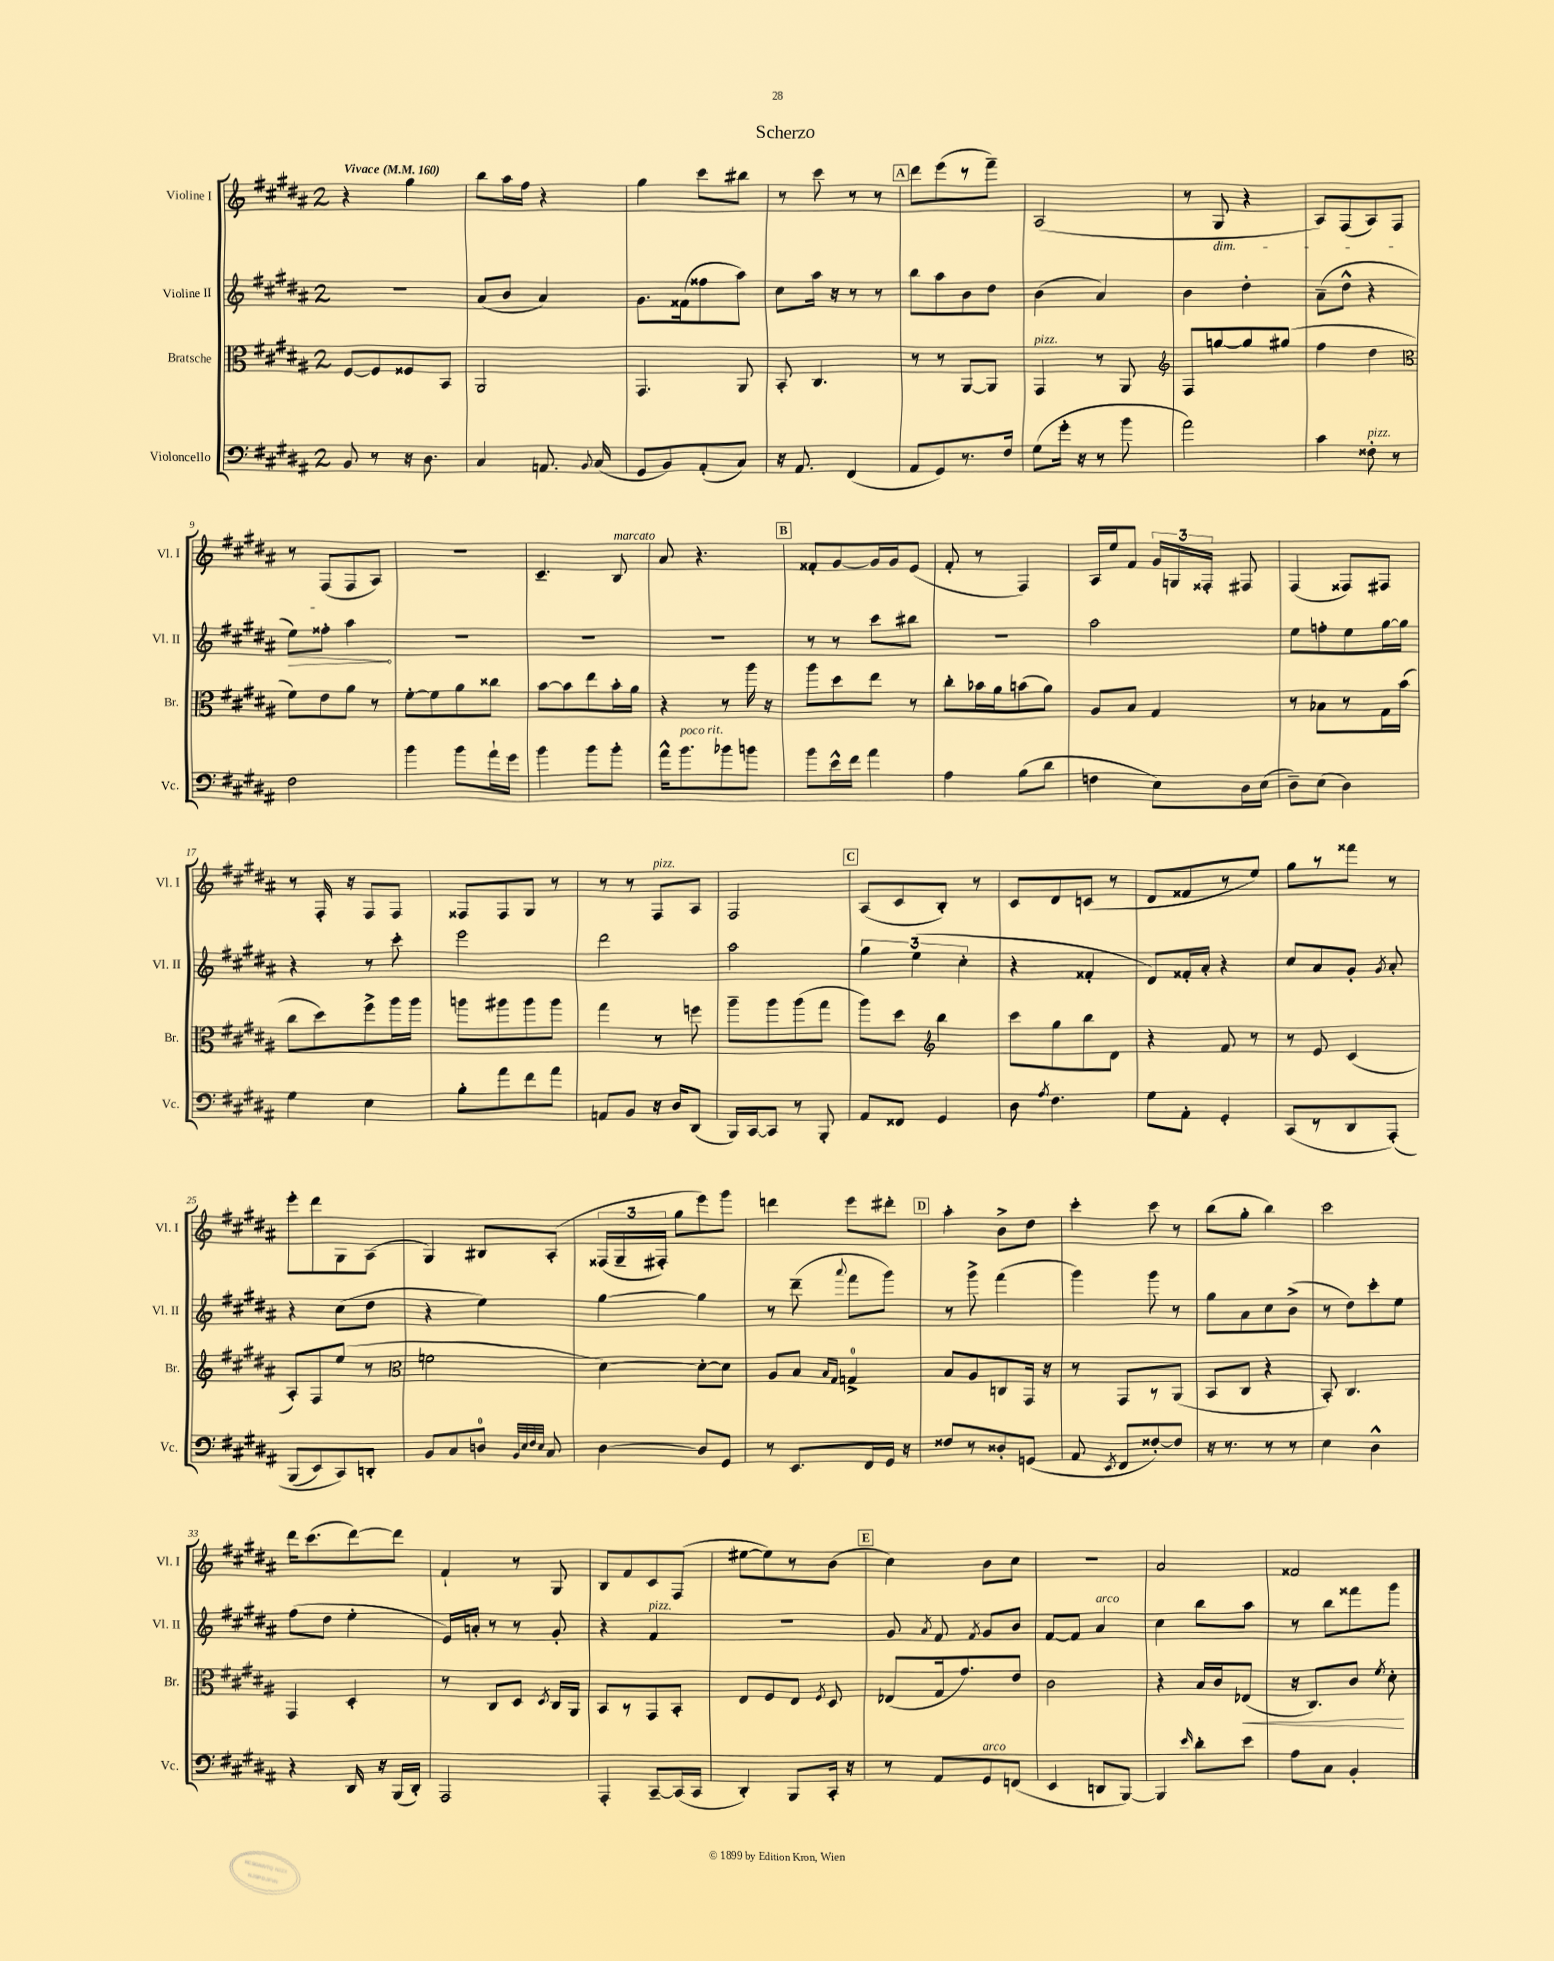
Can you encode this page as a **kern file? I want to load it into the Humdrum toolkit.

**kern	**kern	**kern	**kern
*staff4	*staff3	*staff2	*staff1
*clefF4	*clefC3	*clefG2	*clefG2
*k[f#c#g#d#a#]	*k[f#c#g#d#a#]	*k[f#c#g#d#a#]	*k[f#c#g#d#a#]
*M2/4	*M2/4	*M2/4	*M2/4
*MM160	*MM160	*MM160	*MM160
8BB	[8F#	2r	4r
8r	8F#]	.	.
16r	8F##	.	4gg#
8.D#	.	.	.
.	8BB	.	.
=	=	=	=
4C#	2AA#	(8a#	8bb
.	.	8b	16aa#
.	.	.	16ff#
8.AA	.	4a#)	4r
8qqBB	.	.	.
(16C#	.	.	.
=	=	=	=
8GG#	4.GG#	8.g#	4gg#
8BB)	.	.	.
.	.	(16f##	.
(8AA#'	.	8ff##	8ccc#
8C#)	8AA#	8aa#)	8bb#
=	=	=	=
16r	8BB'	8cc#	8r
8.AA#	.	.	.
.	4.C#	16aa#	8ccc#
.	.	16r	.
(4FF#	.	8r	8r
.	.	8r	8r
=	=	=	=
8AA#	8r	8bb	8ddd#
8GG#)	8r	8aa#	(8eee
8.r	[8AA#	8b	8r
.	8AA#]	8dd#	8fff#~)
16F#	.	.	.
=	=	=	=
(8G#	4GG#	(4b	(2A#
16g#'	.	.	.
16r	.	.	.
8r	8r	4a#)	.
8b	8AA#	.	.
=	=	=	=
*	*clefG2	*	*
2a#)	8F#	4b	8r
.	[8gg	.	8G#
.	8gg]	4dd#'	4r
.	(8gg#	.	.
=	=	=	=
4c#	4ff#	(8a#~	8A#)
.	.	8dd#^^	(8F#
8F##'	4dd#	4r	8A#)
8r	.	.	8F#
=	=	=	=
*	*clefC3	*	*
2F#	8f#)	8ee)	8r
.	8e	8ff##'	(8F#
.	8a#	4aa#	8F#
.	8r	.	8A#)
=	=	=	=
4b	[8f#'	2r	2r
.	8f#]	.	.
8b	8a#	.	.
16a#`	8cc##	.	.
16g#	.	.	.
=	=	=	=
4b	[8b	2r	4.c#~
.	8b]	.	.
8b	8ee	.	.
8b'	16b'	.	8B
.	16a#	.	.
=	=	=	=
16a#^^	4r	2r	8a#
8.b	.	.	.
.	.	.	4.r
8b-	8r	.	.
8b	16aa#	.	.
.	16r	.	.
=	=	=	=
8b	8aa#	8r	8f##'
16e^^	8dd#	8r	[8g#
16f#	.	.	.
4a#	8ee	8ccc#	16g#]
.	.	.	16g#
.	8r	8bb#	(8e
=	=	=	=
4A#	8cc#'	2r	8f#'
.	16b-	.	8r
.	16a#	.	.
(8B	(8b	.	4F#)
8d#	8a#)	.	.
=	=	=	=
4F	8A#	2aa#	16A#
.	.	.	16ee
.	8B	.	8f#
8E)	4G#	.	24g#
.	.	.	24G
.	.	.	24F##'
16D#	.	.	8F#
(16E	.	.	.
=	=	=	=
8D#~)	8r	8ee	(4F#
(8E	8B-	8ff'	.
4D#)	8r	8ee	8F##)
.	16G#	[16gg#	8F#
.	(16b	16gg#]	.
=	=	=	=
4G#	8cc#	4r	8r
.	8dd#)	.	16F#'
.	.	.	16r
4E	8ff#^	8r	8F#
.	16aa#	8ccc#'	8F#
.	16aa#	.	.
=	=	=	=
8B'	8aa	2eee	8F##
8a#	8aa#	.	8F##
8f#	8aa#	.	8G#
8a#	8aa#	.	8r
=	=	=	=
8AA	4gg#	2ddd#	8r
8BB	.	.	8r
16r	8r	.	8F#
16D#	.	.	.
(8DD#	8ff	.	8A#
=	=	=	=
16BBB)	8aa#~	2aa#	2F#
[16CC#	.	.	.
8CC#]	8aa#	.	.
8r	(8aa#	.	.
8BBB'	8gg#	.	.
=	=	=	=
8AA#	8aa#)	6gg#	(8A#
8FF##	8dd#	.	8c#
.	.	(6ee	.
*	*clefG2	*	*
4GG#	4bb	.	8B')
.	.	6cc#'	.
.	.	.	8r
=	=	=	=
8D#	8ccc#	4r	8c#
8qA#	.	.	.
4.F#	8gg#	.	8d#
.	8bb	4f##'	(8c
.	8d#	.	8r
=	=	=	=
8G#	4r	8d#)	8d#
8AA#'	.	16f##'	8f##
.	.	16a#'	.
4GG#'	8f#	4r	8r
.	8r	.	8ee)
=	=	=	=
(8CC#	8r	8cc#	8gg#
8r	8e	8a#	8r
8DD#	(4c#	8g#'	8fff##
.	.	8qg#	.
&(8AAA#')	.	8a#'	8r
=	=	=	=
(8BBB	8A#')	4r	8eee'
8EE)	8F#	.	8ddd#
8CC#&)	(8ee	(8cc#	8G#
8DD'	8r	8dd#	(8A#
=	=	=	=
*	*clefC3	*	*
8BB	2f	4r	4G#)
8C#	.	.	.
8D	.	4ee)	8B#
32qqBB	.	.	.
32qqE	.	.	.
32qqF#	.	.	.
32qqE	.	.	.
8C#	.	.	&(8A#'
=	=	=	=
[4D#	[4d#)	[4gg#	(24F##
.	.	.	24G#~
.	.	.	24F#')
.	.	.	8gg#
8D#]	8d#'_	4gg#]	8eee&)
8GG#	8d#]	.	8ggg#
=	=	=	=
8r	8A#	8r	4ddd
8.EE	8B	(8ddd#~	.
.	16qqB	.	.
.	16qqG#	8qqaaa#	.
.	4G^	8fff#	8eee
16FF#	.	.	.
16GG#	.	8ggg#)	8ddd#'
16r	.	.	.
=	=	=	=
8F##	8B	8r	4aa#'
8r	8A#	8ggg#^	.
8D##'	8C	(4fff#	8b^
(8GG	16GG#	.	8dd#
.	16r	.	.
=	=	=	=
8AA#	8r	4ggg#)	4ccc#'
8qEE	.	.	.
8FF#	8GG#	.	.
[8F##')	8r	8ggg#	8ccc#
8F##]	(8AA#	8r	8r
=	=	=	=
16r	8BB	8gg#	(8bb
8.r	.	.	.
.	8C#	8a#	8gg#'
8r	4r	8cc#	4bb)
8r	.	(8b^	.
=	=	=	=
4E	8BB')	8r	2ccc#
.	4.C#	8dd#)	.
4D#^^	.	8ccc#'	.
.	.	8ee	.
=	=	=	=
4r	4GG#	(8ff#	16ddd#
.	.	.	(8.ccc#
.	.	8dd#	.
16DD#	4D#'	4ee'	[8ddd#)
16r	.	.	.
(16BBB	.	.	8ddd#]
16DD#')	.	.	.
=	=	=	=
2AAA#	8r	16e)	4f#`
.	.	16a'	.
.	8C#	8r	.
.	8D#	8r	8r
.	8qD#	.	.
.	16C#	8g#'	8G#
.	16AA#	.	.
=	=	=	=
4AAA#'	8BB	4r	8B
.	8r	.	8f#
[8CC#~	8GG#	4f#	8c#
(16CC#]	8BB'	.	(8F#
16CC#	.	.	.
=	=	=	=
4DD#')	8E	2r	[8ee#
.	8F#	.	8ee#])
8BBB	8E	.	8r
.	8qF#	.	.
16CC#'	8D#	.	(8b
16r	.	.	.
=	=	=	=
8r	(8E-	8g#	4cc#)
.	.	8qa#	.
8AA#	16G#	8f#	.
.	8.g#)	.	.
.	.	8qf#	.
8GG#	.	8g#	8b
(8FF	8e	8b	8cc#
=	=	=	=
4EE	2c#	[8f#	2r
.	.	8f#]	.
8DD	.	4a#	.
[8BBB)	.	.	.
=	=	=	=
4BBB]	4r	4cc#	2a#
16qqe	.	.	.
8d#'	16B	8bb	.
.	16c#	.	.
8e	(8E-	8aa#	.
=	=	=	=
8A#	16r	8r	2f##
.	8.C#)	.	.
8C#	.	8bb	.
4BB'	8c#	8fff##	.
.	8qf#	.	.
.	8d#'	8ggg#	.
==	==	==	==
*-	*-	*-	*-
